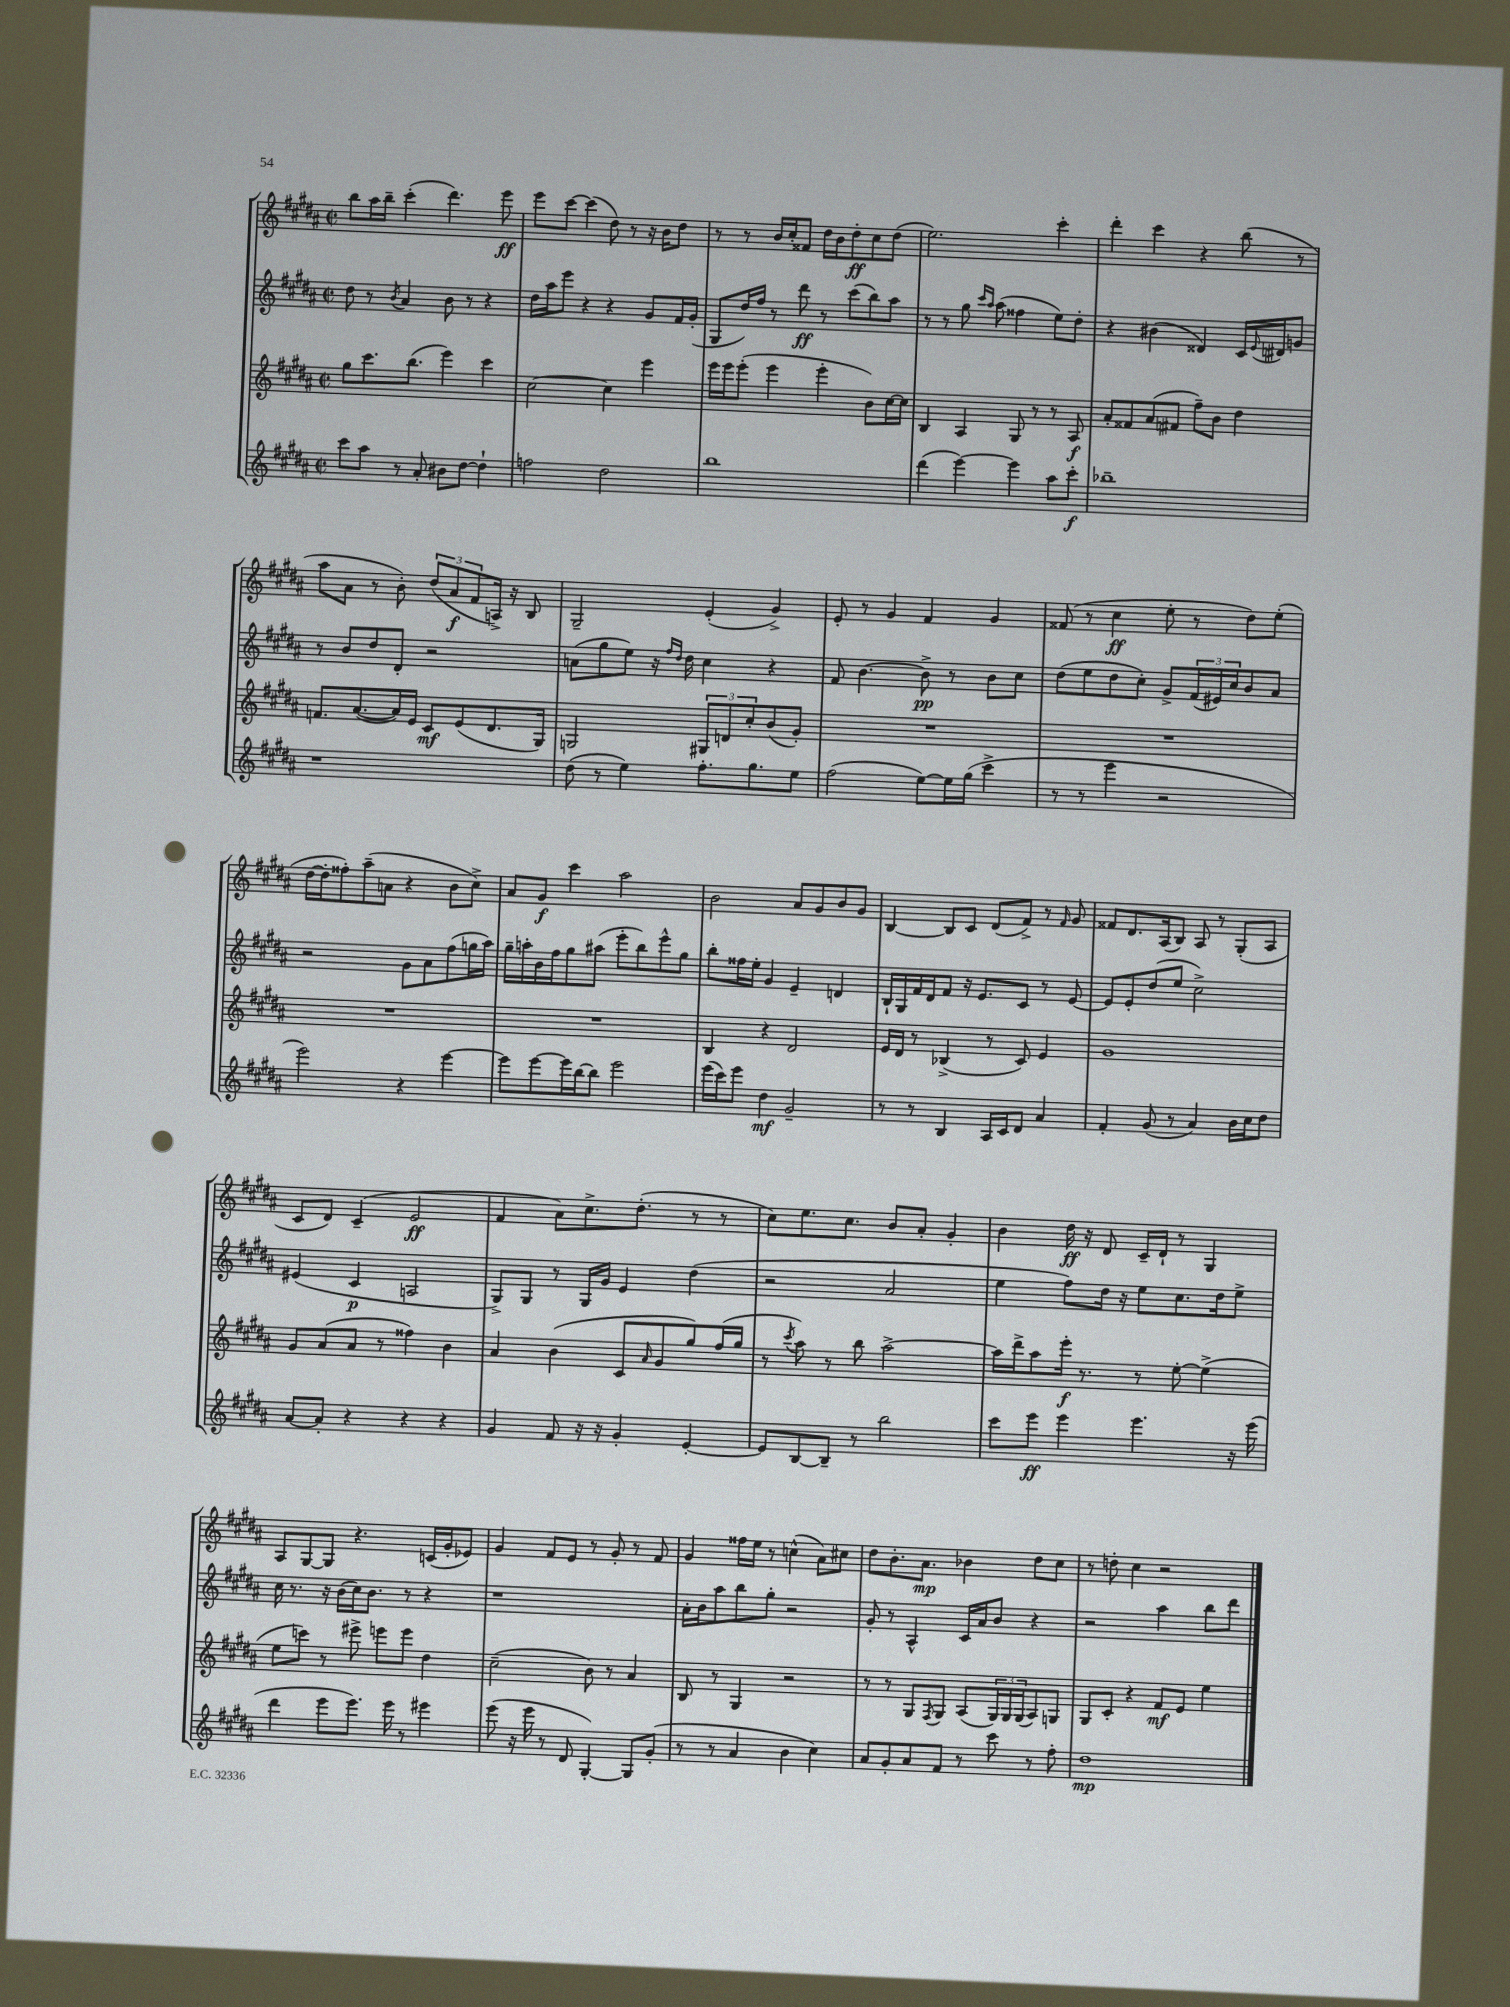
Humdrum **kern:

**kern	**kern	**kern	**kern
*staff4	*staff3	*staff2	*staff1
*clefG2	*clefG2	*clefG2	*clefG2
*k[f#c#g#d#a#]	*k[f#c#g#d#a#]	*k[f#c#g#d#a#]	*k[f#c#g#d#a#]
*M2/2	*M2/2	*M2/2	*M2/2
*met(c|)	*met(c|)	*met(c|)	*met(c|)
8ccc#\L	8gg#\L	8dd#\	8bb\L
8aa#\J	8.ccc#\	8r	16aa#\L
.	.	.	16bb~\JJ
.	.	8qb/	.
8r	.	4a#/	(4ccc#'\
.	(8.bb\J	.	.
8a#'/	.	.	.
8b#\L	4eee\)	8b\	4.ddd#\)
[8dd#\J	.	8r	.
4dd#`\]	4ccc#\	4r	.
.	.	.	8eee\
=	=	=	=
2ff\	[2cc#\	16dd#\LL	8eee\L
.	.	16aa#\J	.
.	.	8eee\J	[8ccc#\J
.	.	4r	(4ccc#\]
2dd#\	4cc#\]	4r	8dd#\)
.	.	.	8r
.	4eee\	8g#/L	16r
.	.	.	16b\LK
.	.	16f#/L	8dd#\J
.	.	(16g#'/JJ	.
=	=	=	=
1bb	16eee\LL	8G#/L	8r
.	16eee\J	.	.
.	(8eee'\J	16dd#/L)	8r
.	.	16ff#/JJ	.
.	4eee\	8r	16b/LL
.	.	.	16cc#'/J
.	.	8ddd#\	8f##/J
.	4eee'\	8r	16dd#\LL
.	.	.	16b\J
.	.	(8ccc#\L	8dd#'\
.	8b\L)	8bb\)	8cc#\
.	[16cc#\L	8aa#\J	(8dd#\J
.	16cc#\]JJ	.	.
=	=	=	=
(4ddd#\	4B/	8r	2.ee\)
.	.	8r	.
[4eee\)	4A#/	8gg#\	.
.	.	16qqccc#/LL	.
.	.	16qqaa#/JJ	.
.	.	(8aa#\	.
4eee\]	8G#/	4ff##\	.
.	8r	.	.
8aa#\L	8r	8ee\L)	4ccc#'\
8ccc#'\J	8A#/	8dd#'\J	.
=	=	=	=
1bb-~	8a#'/L	4r	4ddd#'\
.	8f##/	.	.
.	(8a#/	(4b#\	4ccc#\
.	8f#/J	.	.
.	8ff#~\L)	4d##/)	4r
.	8b\J	.	.
.	4dd#\	16c#/LL	(8bb\
.	.	8qqe/	.
.	.	16d#/J	.
.	.	8g/J	8r
=	=	=	=
1r	8.f/L	8r	8aa#\L
.	.	8b/L	8a#\J
.	([8.a#/	.	.
.	.	8dd#/	8r
.	16a#/]L)	8d#'/J	8b'\)
.	16e/JJ	.	.
.	8c#/L	2r	(12dd#/L
.	.	.	12a#/
.	(8e/	.	.
.	.	.	12f#/
.	8.d#/	.	16A^/Jk)
.	.	.	16r
.	.	.	8B/
.	16G#/Jk)	.	.
=	=	=	=
(8dd#\	2G/	(8a\L	2G#~/
8r	.	8gg#\	.
4ee\)	.	8ee\J)	.
.	.	16r	.
.	.	16qqff#/LL	.
.	.	16qqdd#/JJ	.
.	.	16dd#\	.
8.ff#'\L	12G#/L	4cc#\	(4e'/
.	12d/	.	.
.	12cc#'/	.	.
8.gg#\	.	.	.
.	(8b/	4r	4g#^/)
8ee\J	8g#'/J)	.	.
=	=	=	=
(2ff#\	1r	8f#/	8e'/
.	.	[4.b\	8r
.	.	.	4g#/
[8ee\L)	.	8b^\]	4f#/
16ee\]L	.	8r	.
(16gg#\JJ	.	.	.
4ccc#^\	.	8b\L	4g#/
.	.	8cc#\J	.
=	=	=	=
8r	1r	(8dd#\L	(8f##/
8r	.	8ee\	8r
4eee\	.	8dd#\	4cc#\
.	.	8cc#'\J)	.
2r	.	8g#^/L	8ee'\
.	.	(24f#/L	8r
.	.	24e#/)	.
.	.	24cc#/J	.
.	.	8b/	8dd#\L)
.	.	8a#/J	(8ee'\J
=	=	=	=
2eee\)	1r	2r	[16dd#\LL
.	.	.	16dd#'\]J
.	.	.	8ff##'\)
.	.	.	(8aa#~\
.	.	.	8a\J
4r	.	8g#\L	4r
.	.	8a#\	.
[4eee\	.	(8ff#\	8b\L
.	.	16gg\L	8cc#^\J)
.	.	16aa#\JJ)	.
=	=	=	=
8eee\]L	1r	16gg#~\LL	8a#/L
.	.	16aa'\	.
[8eee\	.	16b\	8g#/J
.	.	16ff#\J	.
16eee\]L	.	8gg#\	4ccc#\
[16bb\J	.	.	.
8bb\]J	.	(8aa#\J	.
2eee\	.	8eee'\L	2aa#\
.	.	8bb\)	.
.	.	8eee^^\	.
.	.	8gg#\J	.
=	=	=	=
(16eee\LL	4B/	8bb'\L	2b\
16ccc#\J)	.	.	.
8eee\J	.	16ff##\L	.
.	.	16ee'\JJ	.
4dd#\	4r	4g#/	.
2g#~/	2d#/	4e~/	8a#/L
.	.	.	8g#/
.	.	4d/	8b/
.	.	.	8g#/J
=	=	=	=
8r	16e/LL	16B`/LL	[4B/
.	16d#/JJ	16G#/	.
8r	8r	16f#/	.
.	.	16d#/J	.
4B/	(4B-^/	8f#/J	8B/]L
.	.	16r	8c#/J
.	.	8.e/L	.
16A#/LL	8r	.	(8d#/L
16c#/J	.	.	.
8d#/J	8c#/)	8c#/J	8f#^/J)
4a#/	4e/	8r	8r
.	.	.	16qqf#/
.	.	[8e/	8g#/
=	=	=	=
4f#'/	1g#	8e/]L	8f##/L
.	.	8e'/	8.d#/
(8g#/	.	(8dd#/	.
.	.	.	(16A#/k
8r	.	8ee/J	8B/J)
4a#/)	.	2cc#^\)	8A#/
.	.	.	8r
16b\LL	.	.	(8G#'/L
16cc#\J	.	.	.
8dd#\J	.	.	8A#/J
=	=	=	=
[8a#/L	8g#/L	(4e#/	8c#/L
8a#'/]J	(8a#/	.	8d#/J)
4r	8a#/J	4c#/	(4c#~/
.	8r	.	.
4r	4ff##\)	2A/	2e/
4r	4b\	.	.
=	=	=	=
4g#/	4a#/	8G#^/L)	4f#/
.	.	8G#/J	.
8f#/	(4b\	8r	8a#\L)
16r	.	16G#/LL	8.cc#^\
16r	.	16g#/JJ	.
4g#'/	8c#/L	4e/	.
.	.	.	(8.dd#'\J
.	16qqa#/	.	.
.	8g#/	.	.
[4e'/	8gg#/)	(4dd#\	8r
.	(16ff#/L	.	8r
.	16gg#/JJ	.	.
=	=	=	=
8e/]L	8r	2r	8cc#\L)
.	8qccc#/	.	.
[8B/	8aa#\)	.	8.ee\
8B~/]J	8r	.	.
.	.	.	8.cc#\J
8r	8bb\	.	.
2bb\	[2aa#^\	2a#/	8b/L
.	.	.	8a#'/J
.	.	.	4g#'/
=	=	=	=
8ccc#\L	16aa#\]LL	4ee\	4b\
.	16ddd#^\J	.	.
8eee\J	8aa#\	.	.
4eee\	16eee'\Jk	8ff#\L)	16dd#\
.	8.r	.	16r
.	.	16dd#\Jk	8d#/
.	.	16r	.
4.eee\	8r	8ee\L	16c#~/LL
.	.	.	16d#`/JJ
.	[8ee'\	8.cc#\	8r
.	(4ee^\]	.	4G#/
.	.	16dd#\k	.
16r	.	8ee^\J	.
(16eee\	.	.	.
=	=	=	=
4ddd#\	8ee\L	16cc#\	8A#/L
.	.	8.r	.
.	8ccc\J)	.	[8G#/
8eee\L	8r	16r	8G#/]J
.	.	(16b\LL	.
8.eee\J)	8eee#^\	16cc#\J)	4.r
.	.	8.b\J	.
.	8eee\L	.	.
16eee\	.	.	.
8r	8eee\J	8r	.
4eee#\	4dd#\	4r	(16c/LL
.	.	.	16g#'/J
.	.	.	8e-/J)
=	=	=	=
(8eee\	(2cc#~\	1r	4g#/
16r	.	.	.
16eee\	.	.	.
8r	.	.	8f#/L
8d#/	.	.	8e/J
[4G#'/)	8b\)	.	8r
.	8r	.	8g#'/
8G#/]L	4a#/	.	8r
(8g#'/J	.	.	8f#/
=	=	=	=
8r	8B/	16a#'\LL	4g#/
.	.	16b\J	.
8r	8r	8aa#\	.
4a#/	4G#/	8bb\	16ff##\LL
.	.	.	16ee\JJ
.	.	8gg#'\J	8r
4b\	2r	2r	(4cc^^\
4cc#\)	.	.	8a#\L)
.	.	.	8cc#\J
=	=	=	=
8a#/L	8r	8g#'/	8dd#\L
8g#'/	8r	8r	8.b'\
8a#/	8G#/L	4A#^^/	.
.	.	.	8.a#\J
.	8qF#/	.	.
8f#/J	8G#/J	.	.
8r	(8A#/L	16c#/LL	4b-\
.	.	16a#/J	.
8ccc#\	24G#/L)	8b/J	.
.	24G#/	.	.
.	(24G#/J	.	.
8r	8A#/)	4r	8dd#\L
8ff#'\	8G/J	.	8cc#\J
=	=	=	=
1dd#	8G#/L	2r	8r
.	8c#'/J	.	8dd'\
.	4r	.	4cc#\
.	8f#/L	4aa#\	2r
.	8e/J	.	.
.	4ee\	8bb\L	.
.	.	8ddd#\J	.
==	==	==	==
*-	*-	*-	*-
